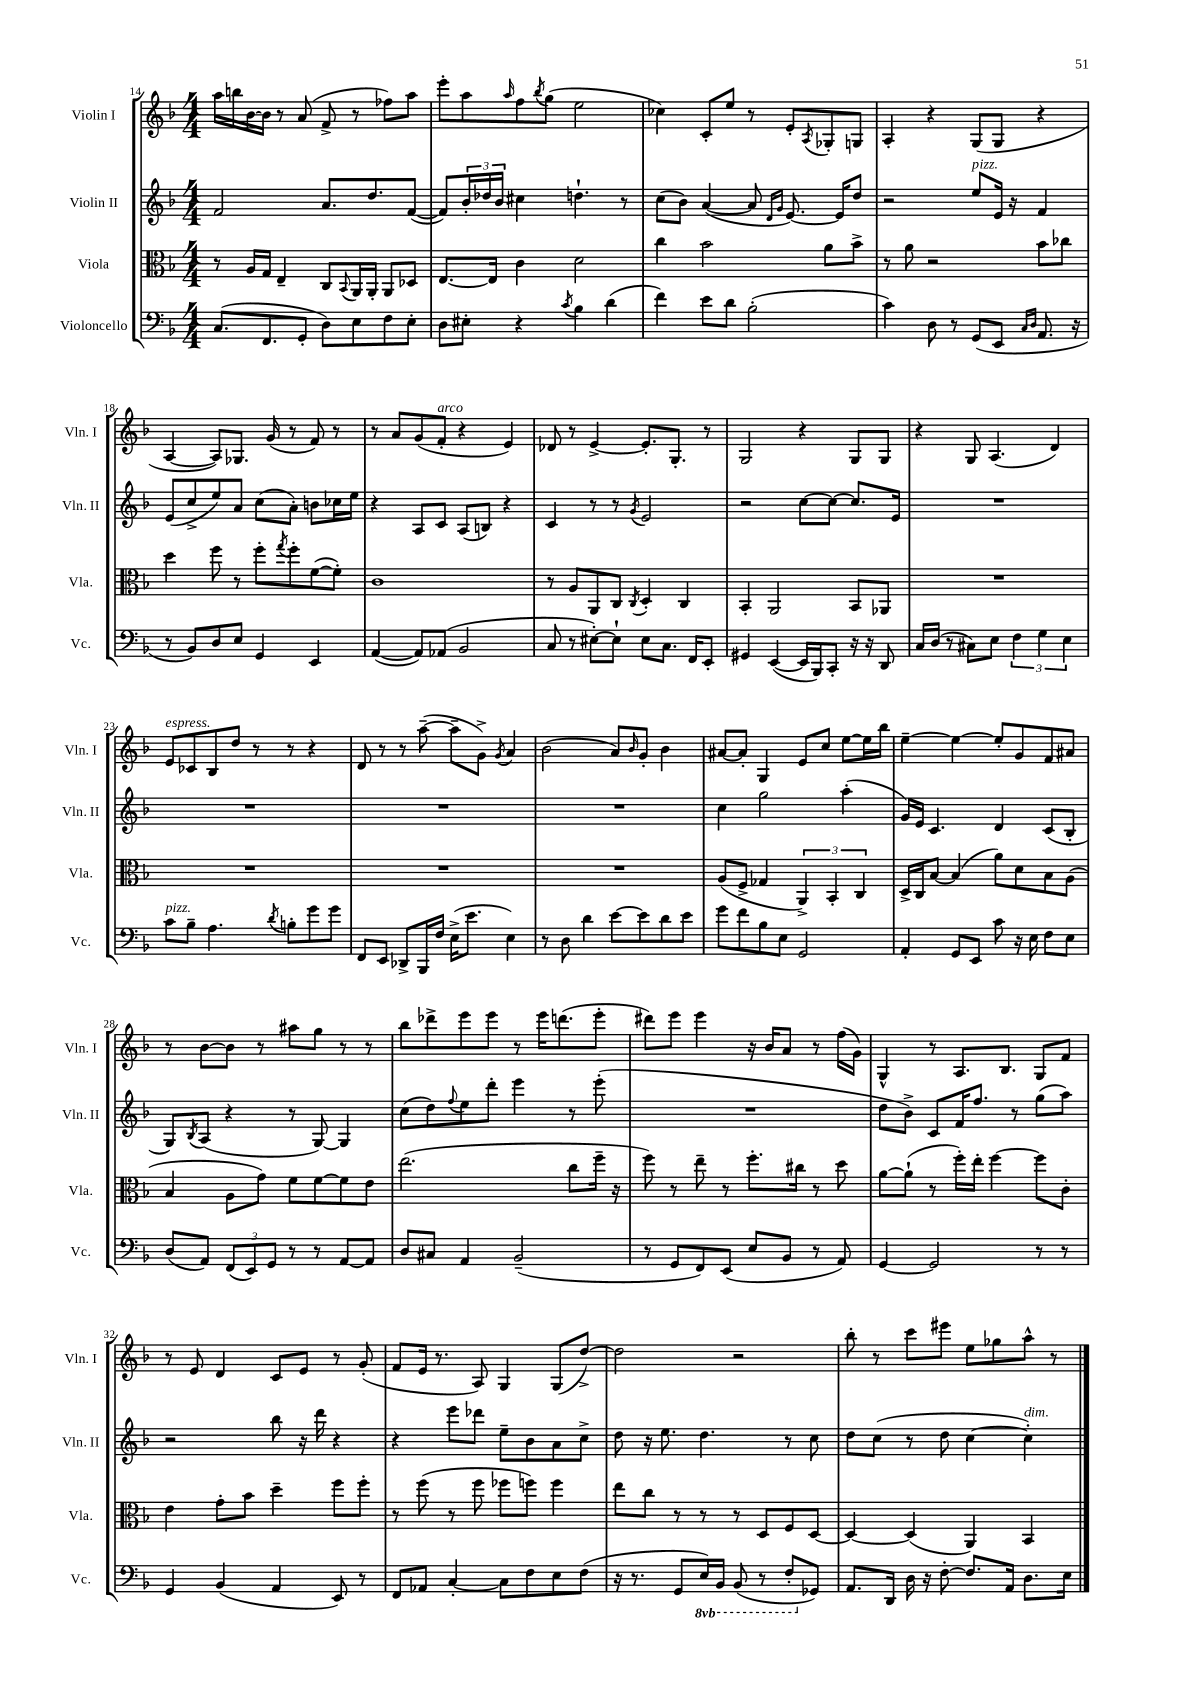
<<
\new StaffGroup <<
\new Staff = "s0" \with { instrumentName = "Violin I" shortInstrumentName = "Vln. I" } {
    \clef treble \key f \major \numericTimeSignature \time 4/4
    a''16 b''16 bes'16~ bes'16 r8 a'8( f'8-> r8 fes''8) a''8 |
    e'''8-. a''8 \grace { a''16 } f''8 \acciaccatura { bes''8 } g''8( e''2 |
    ces''4) c'8-. e''8 r8 e'8-. \acciaccatura { a8 } ges8-. g8 |
    a4-. r4 g8( g8 r4 |
    a4~ a8) ges8. g'16( r8 f'8) r8 |
    r8 a'8 g'8( f'8-.^\markup { \italic "arco" } r4 e'4) |
    des'8 r8 e'4~-> e'8.-. g8.-. r8 |
    g2 r4 g8 g8 |
    r4 g8 a4.( d'4) |
    e'8^\markup { \italic "espress." } ces'8 bes8 d''8 r8 r8 r4 |
    d'8 r8 r8 a''8~--( a''8-- g'8->) \acciaccatura { g'8 } a'4 |
    bes'2( a'8) \grace { bes'16 } g'8-. bes'4 |
    ais'8~ ais'8-. g4 e'8 c''8 e''8~ e''16 bes''16 |
    e''4~-- e''4~ e''8-. g'8 f'8 ais'8 |
    r8 bes'8~ bes'8 r8 ais''8 g''8 r8 r8 |
    bes''8 des'''8-> e'''8 e'''8 r8 e'''16 d'''8.( e'''8-. |
    dis'''8) e'''8 e'''4 r16 bes'16 a'8 r8 f''16( g'16) |
    g4-^ r8 a8. bes8. g8 f'8 |
    r8 e'8 d'4 c'8 e'8 r8 g'8-.( |
    f'8 e'16 r8. a8) g4 g8( d''8~->) |
    d''2 r2 |
    bes''8-. r8 c'''8 eis'''8 e''8 ges''8 a''8-^ r8 \bar "|." |
}
\new Staff = "s1" \with { instrumentName = "Violin II" shortInstrumentName = "Vln. II" } {
    \clef treble \key f \major \numericTimeSignature \time 4/4
    f'2 a'8. d''8. f'8~( |
    f'8) \tuplet 3/2 { bes'16-. des''16 bes'16 } cis''4 d''4.-! r8 |
    c''8( bes'8) a'4~( a'8 \grace { d'16 g'16 } e'8.~) e'16 d''8 |
    r2 e''8^\markup { \italic "pizz." } e'16 r16 f'4 |
    e'8( c''8-> e''8) a'8 c''8( a'8-.) b'8 ces''16 e''16 |
    r4 a8 c'8 a8( b8) r4 |
    c'4 r8 r8 \acciaccatura { g'8 } e'2 |
    r2 c''8~ c''8~ c''8. e'16 |
    R1 |
    R1 |
    R1 |
    R1 |
    c''4 g''2 a''4-.( |
    g'16) e'16 c'4. d'4 c'8( bes8-. |
    g8) \acciaccatura { bes8 } a8( r4 r8 g8~) g4 |
    c''8( d''8) \appoggiatura { f''8 } e''8 d'''8-. e'''4 r8 e'''8-.( |
    R1 |
    d''8 bes'8->) c'8 f'16 f''8. r8 g''8( a''8) |
    r2 bes''8 r16 d'''16 r4 |
    r4 e'''8 des'''8 e''8-- bes'8 a'8 c''8-> |
    d''8 r16 e''8. d''4. r8 c''8 |
    d''8 c''8( r8 d''8 c''4~ c''4-.^\markup { \italic "dim." }) \bar "|." |
}
\new Staff = "s2" \with { instrumentName = "Viola" shortInstrumentName = "Vla." } {
    \clef alto \key f \major \numericTimeSignature \time 4/4
    r8 a16 g16 e4-- c8 \appoggiatura { bes,8 } a,16 a,16-. a,8 des8 |
    e8.~ e16 c'4 d'2 |
    c''4 bes'2 a'8 bes'8-> |
    r8 a'8 r2 bes'8 ces''8 |
    d''4 f''8 r8 f''8-. \acciaccatura { g''8 } f''8-. f'8~( f'8-.) |
    c'1 |
    r8 a8 a,8 c8 \acciaccatura { c8 } d4-. c4 |
    bes,4-. a,2 bes,8 aes,8 |
    R1 |
    R1 |
    R1 |
    R1 |
    a8( f8-> ges4 \tuplet 3/2 { a,4->) bes,4-. c4 } |
    d16-> c16 bes8~ bes4( a'8) d'8 bes8 a8( |
    bes4 a8 g'8) f'8 f'8~ f'8 e'8 |
    e''2.( c''8 f''16-- r16 |
    f''8) r8 e''8-- r8 f''8.-. cis''16 r8 d''8 |
    a'8~ a'8-!( r8 f''16-.) e''16-. f''4~ f''8 c'8-. |
    e'4 g'8-. bes'8 d''4-- f''8 f''8-. |
    r8 f''8( r8 f''8 fes''8 f''8) f''4 |
    e''8 c''8 r8 r8 r8 d8 f8 d8~ |
    d4~ d4( a,4) bes,4 \bar "|." |
}
\new Staff = "s3" \with { instrumentName = "Violoncello" shortInstrumentName = "Vc." } {
    \clef bass \key f \major \numericTimeSignature \time 4/4 \set Staff.ottavationMarkups = #ottavation-simple-ordinals
    c8.( f,8. g,8-. d8) e8 f8 e8-. |
    d8 eis8-. r4 \acciaccatura { c'8 } bes4 d'4( |
    f'4) e'8 d'8 bes2-.( |
    c'4) d8 r8 g,8( e,8 \grace { c16 d16 } a,8. r16 |
    r8 bes,8) d8 e8 g,4 e,4 |
    a,4~( a,8) aes,8( bes,2 |
    c8 r8 eis8~-.) eis8-! eis8 c8. f,16 e,8-. |
    gis,4 e,4~( e,16 bes,,16) c,8-. r16 r16 d,8 |
    c16 d16( r8 cis8) e8 \tuplet 3/2 { f4 g4 e4 } |
    c'8^\markup { \italic "pizz." } bes8-- a4. \acciaccatura { d'8 } b8-. g'8 g'8 |
    f,8 e,8 des,8-> bes,,16 f16 e16->( e'8. e4) |
    r8 d8 d'4 e'8~ e'8 d'8 e'8 |
    g'8 f'8 bes8 e8 g,2 |
    a,4-. g,8 e,8 c'8 r16 e16 f8 e8 |
    d8( a,8) \tuplet 3/2 { f,8( e,8) g,8 } r8 r8 a,8~ a,8 |
    d8 cis8 a,4 bes,2--( |
    r8 g,8 f,8) e,8( e8 bes,8 r8 a,8) |
    g,4~ g,2 r8 r8 |
    g,4 bes,4( a,4 e,8) r8 |
    f,8 aes,8 c4~-. c8 f8 e8 f8( |
    r16 r8. g,8 \ottava #-1 e,16) bes,,16 bes,,8( r8 f,8-. \ottava #0 ges,8) |
    a,8. d,16 d16 r16 f8~-. f8. a,16 d8. e16 \bar "|." |
}
>>
>>
\layout { \context { \Score currentBarNumber = #14 } }
